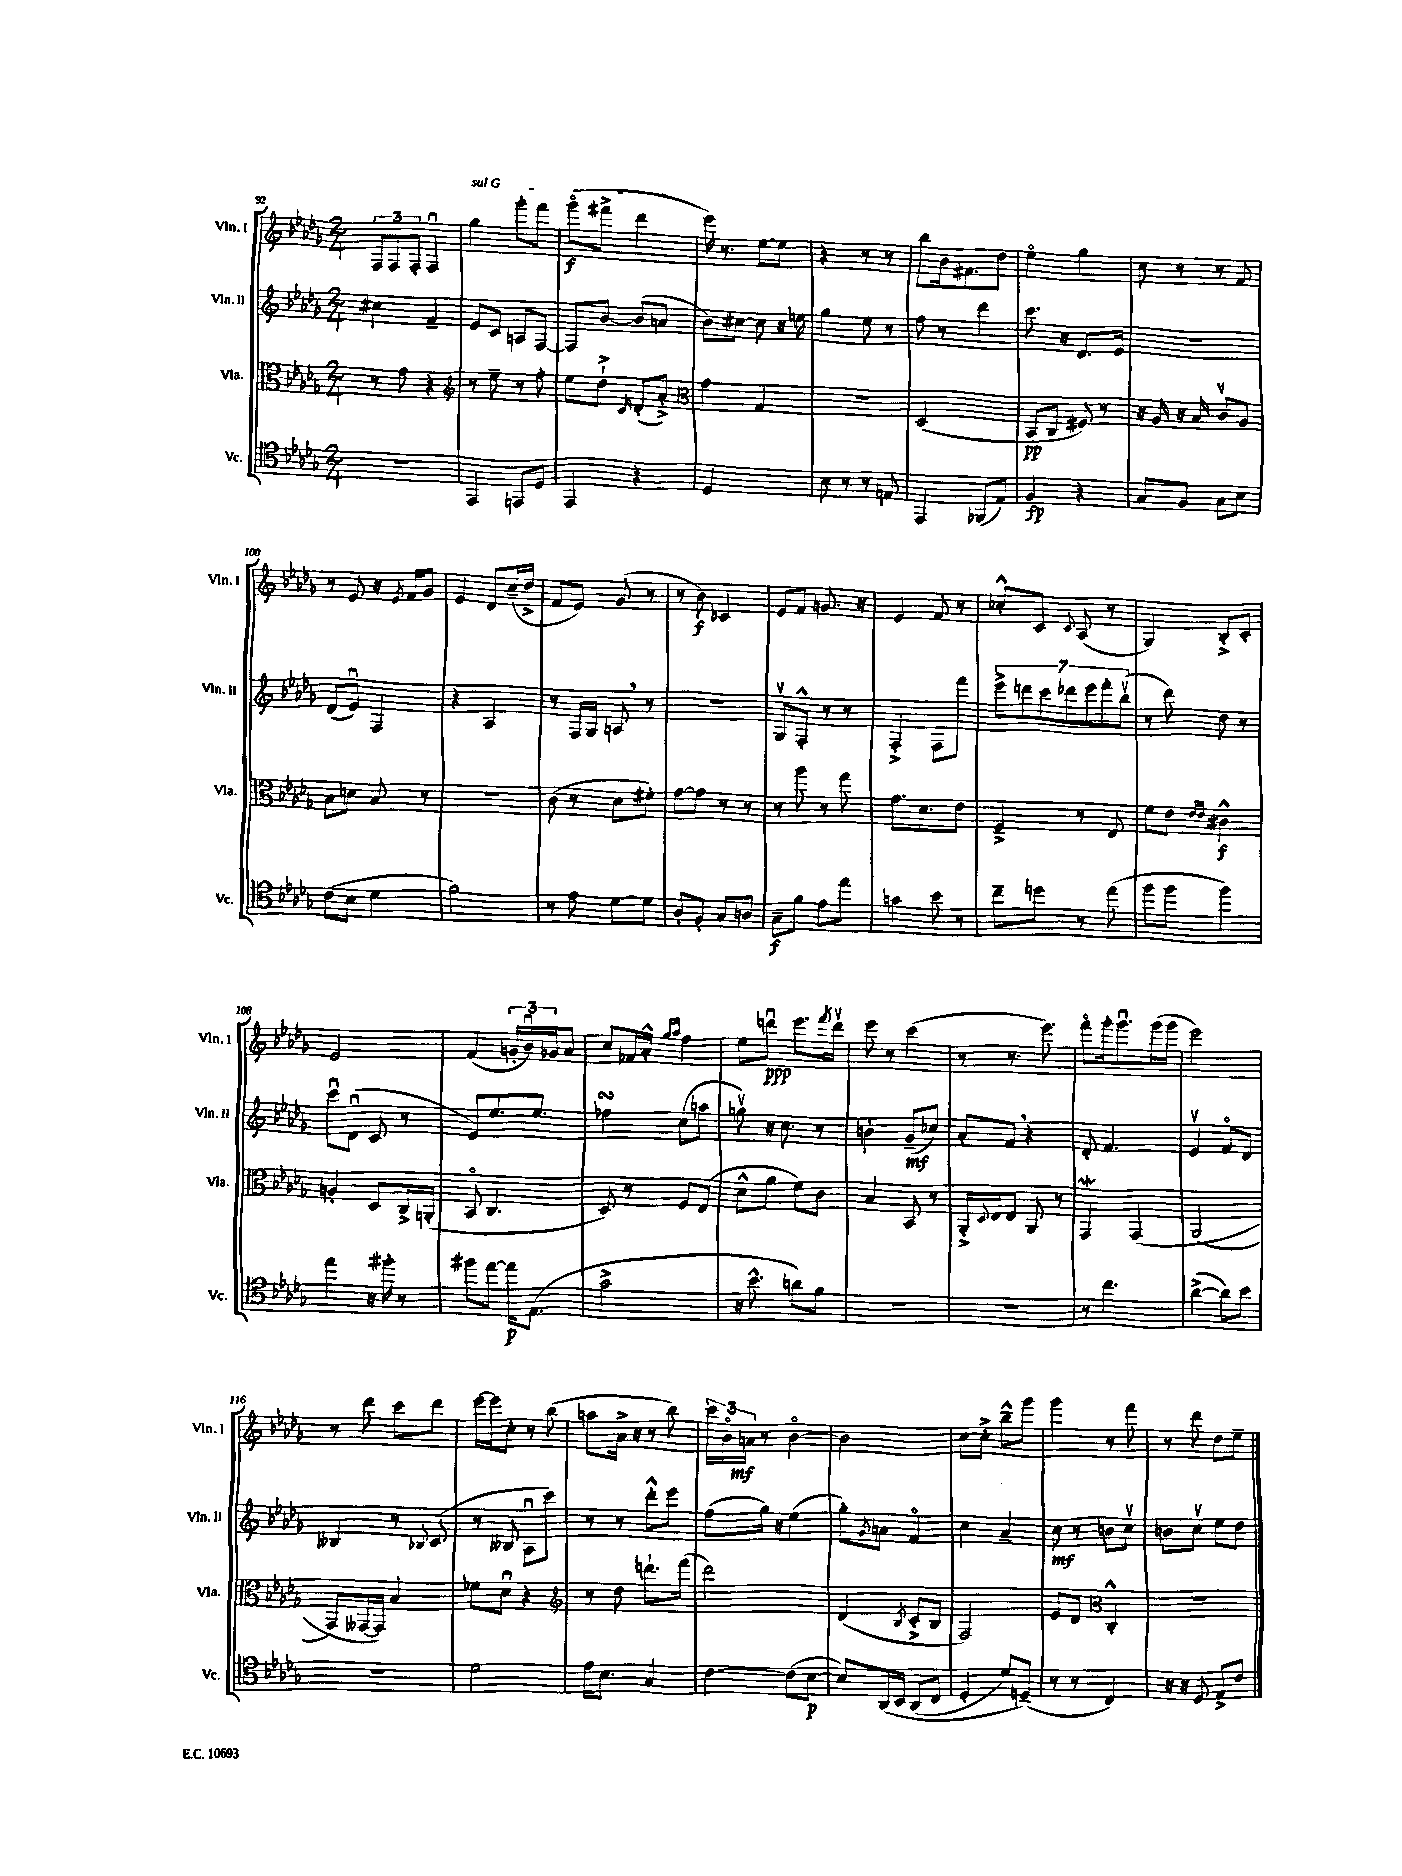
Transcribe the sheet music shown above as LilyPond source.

<<
\new StaffGroup <<
\new Staff = "s0" \with { instrumentName = "Vln. I" shortInstrumentName = "Vln. I" } {
    \clef treble \key des \major \numericTimeSignature \time 2/4
    \tuplet 3/2 { f8 f8 f8-. } f4\downbow |
    \once \override TextSpanner.bound-details.left.text = \markup { \italic "sul G" } ges''4\startTextSpan ges'''8-. f'''8 |
    ges'''8\flageolet\f( fis'''8-> des'''4\stopTextSpan |
    ees'''16) r8. ees''8~ ees''8 |
    r4 r8 r8 |
    bes''8 bes'16 fis'8. des''8 |
    ees''4\flageolet ges''4 |
    c''8 r8 r8 f'8 |
    r8 ees'8 r16 \acciaccatura { ees'8 } f'16 ges'8 |
    ees'4 des'8 c''16--( des''16-> |
    f'8 ees'8) ges'8( r8 |
    r8 bes'8\f) ces'4 |
    ees'8 f'8 g'8. r16 |
    ees'4 f'8 r8 |
    ces''8-.-^ c'8 \appoggiatura { c'8 } aes8( r8 |
    ges4) bes8-.-> c'8-. |
    ees'2 |
    f'4( \tuplet 3/2 { g'16-. bes'16\downbow) ges'16 } aes'8 |
    c''8 fes'16 aes'16-.-^ \grace { ges''16 aes''16 } f''4 |
    ees''8 d'''8\downbow\ppp ees'''8. \acciaccatura { f'''8 } d'''16\upbow |
    ees'''8 r8 c'''4( |
    r8 r8. ees'''8.) |
    f'''8\flageolet ges'''16-. ges'''8.\downbow ges'''16( ges'''16 |
    ees'''2) |
    r8 des'''8 c'''8 des'''8 |
    ees'''16~ ees'''16 c''8-. r8 bes''8( |
    a''8 aes'16-> r16 r8 bes''8) |
    \tuplet 3/2 { c'''16 bes'16\flageolet a'16\mf } r8 bes'4~\flageolet |
    bes'2 |
    c''8~ c''8-.-> bes''8---^ ges'''8 |
    ges'''4 r8 f'''8 |
    r8 des'''8 des''8 ees''8-- \bar "|." |
}
\new Staff = "s1" \with { instrumentName = "Vln. II" shortInstrumentName = "Vln. II" } {
    \clef treble \key des \major \numericTimeSignature \time 2/4
    cis''4 f'4-- |
    ees'8 c'8 a8 f8~ |
    f8 bes'8~ bes'8( a'8 |
    bes'8) cis''8~ cis''8 r16 e''16 |
    ges''4 ees''8 r8 |
    f''8 r8 des'''4 |
    c'''8. r16 des'8. ees'16 |
    R2 |
    des'8( ees'8\downbow) f4 |
    r4 aes4 |
    r8 f16 ges16 a8 \breathe r8 |
    R2 |
    ges8\upbow f8-.-^ r8 r8 |
    f4-.-> f8 f'''8 |
    \tuplet 7/4 { ees'''8-> d'''8 c'''8 des'''8 ees'''8 f'''8-. bes''8\upbow( } |
    r8 des'''8) des''8 r8 |
    c'''8\downbow des'8\downbow( c'8 r8 |
    ees'8) ees''8. ees''8. |
    fes''4\turn c''8( a''8 |
    g''8\upbow) r16 c''8. r8 |
    b'4-. ges'8--\mf( ces''8) |
    aes'8-. f'8 \breathe r4 |
    des'8-. f'4. |
    ees'4\upbow f'8\flageolet des'8 |
    beses4 r8 \appoggiatura { bes8 } c'8( |
    r8 beses8 aes8\downbow c'''8) |
    r8 r8 des'''8-.-^ ees'''8 |
    f''8( ges''16) r16 ees''4( |
    ges''8-.) \acciaccatura { ges'8 } a'8 f'4\flageolet |
    c''4 aes'4-- |
    c''8\mf r8 b'8 c''8\upbow |
    b'8 c''8\upbow ees''8 des''8 \bar "|." |
}
\new Staff = "s2" \with { instrumentName = "Vla." shortInstrumentName = "Vla." } {
    \clef alto \key des \major \numericTimeSignature \time 2/4
    r8 ges'8 r4 |
    \clef treble r8 ees''8-- r8 f''8-. |
    ees''8 des''8-!-> \grace { c'16 } des'8-.( aes'8-.->) |
    \clef alto ges'4 ges4 |
    R2 |
    des2( |
    bes,8\pp c8 fis8) r8 |
    r16 aes16 r16 bes16 c'8\upbow aes8 |
    bes8 d'8 bes8 r8 |
    R2 |
    c'8( r8 des'8 fis'8-.) |
    ges'8~ ges'8 r8 r8 |
    r8 aes''8 r8 ges''8 |
    ges'8. des'8. ees'8 |
    f4---> r8 ees8 |
    f'8 ees'8 \grace { ees'16 ees'16 } cis'4-^\f |
    a4-. des8 c16-> a,16-.( |
    bes,8\flageolet c4. |
    des8) r8 f8 ees8( |
    des'8-^ aes'8 f'8) c'8 |
    bes4 bes,8 r8 |
    aes,16-.-> \appoggiatura { des8 } ees16 ees8 aes,8 r8 |
    ges,4\mordent ges,4\( |
    aes,2( |
    ges,8) geses,16~ geses,16\) bes4 |
    fes'8 des'8\downbow r4 |
    \clef treble r8 des''8 d'''8.-! f'''16( |
    des'''2) |
    des'4( \acciaccatura { bes8 } c'8-.-> bes8 |
    f2) |
    ees'8 des'8 \clef alto c4-.-^ |
    R2 \bar "|." |
}
\new Staff = "s3" \with { instrumentName = "Vc." shortInstrumentName = "Vc." } {
    \clef tenor \key des \major \numericTimeSignature \time 2/4
    R2 |
    ees,4 e,8 des8 |
    ees,4 r4 |
    des2 |
    bes8 r8 r8 e8 |
    ees,4 fes,8( ees8) |
    f4\fp r4 |
    ges8 f8 ges8 bes8 |
    c'8( bes8 des'4 |
    f'2) |
    r8 ees'8 des'8~ des'8 |
    aes8-. f8-. ges8 a8 |
    ges8--\f f'8 ees'8 ees''8 |
    g'4 bes'8 r8 |
    c''8-- d''8 r8 ees''8( |
    f''8 f''8 f''4) |
    ees''4 r16 fis''16-. r8 |
    fis''8 ees''8~ ees''16\p ees8.( |
    ges'2-> |
    r16 bes'8.-^ a'8) f'8 |
    R2 |
    R2 |
    r8 c''4. |
    aes'4~->( aes'8) bes'8 |
    r2 |
    des'2 |
    ees'16 bes8. ges4 |
    c'4~ c'8( bes8~\p |
    bes8) aes,16\( bes,16 aes,8( c8 |
    des4-. des'8) d8--(\) |
    r8 r8 c4) |
    r16 r16 des8 ees8-> c'8 \bar "|." |
}
>>
>>
\layout { \context { \Score currentBarNumber = #92 } }
